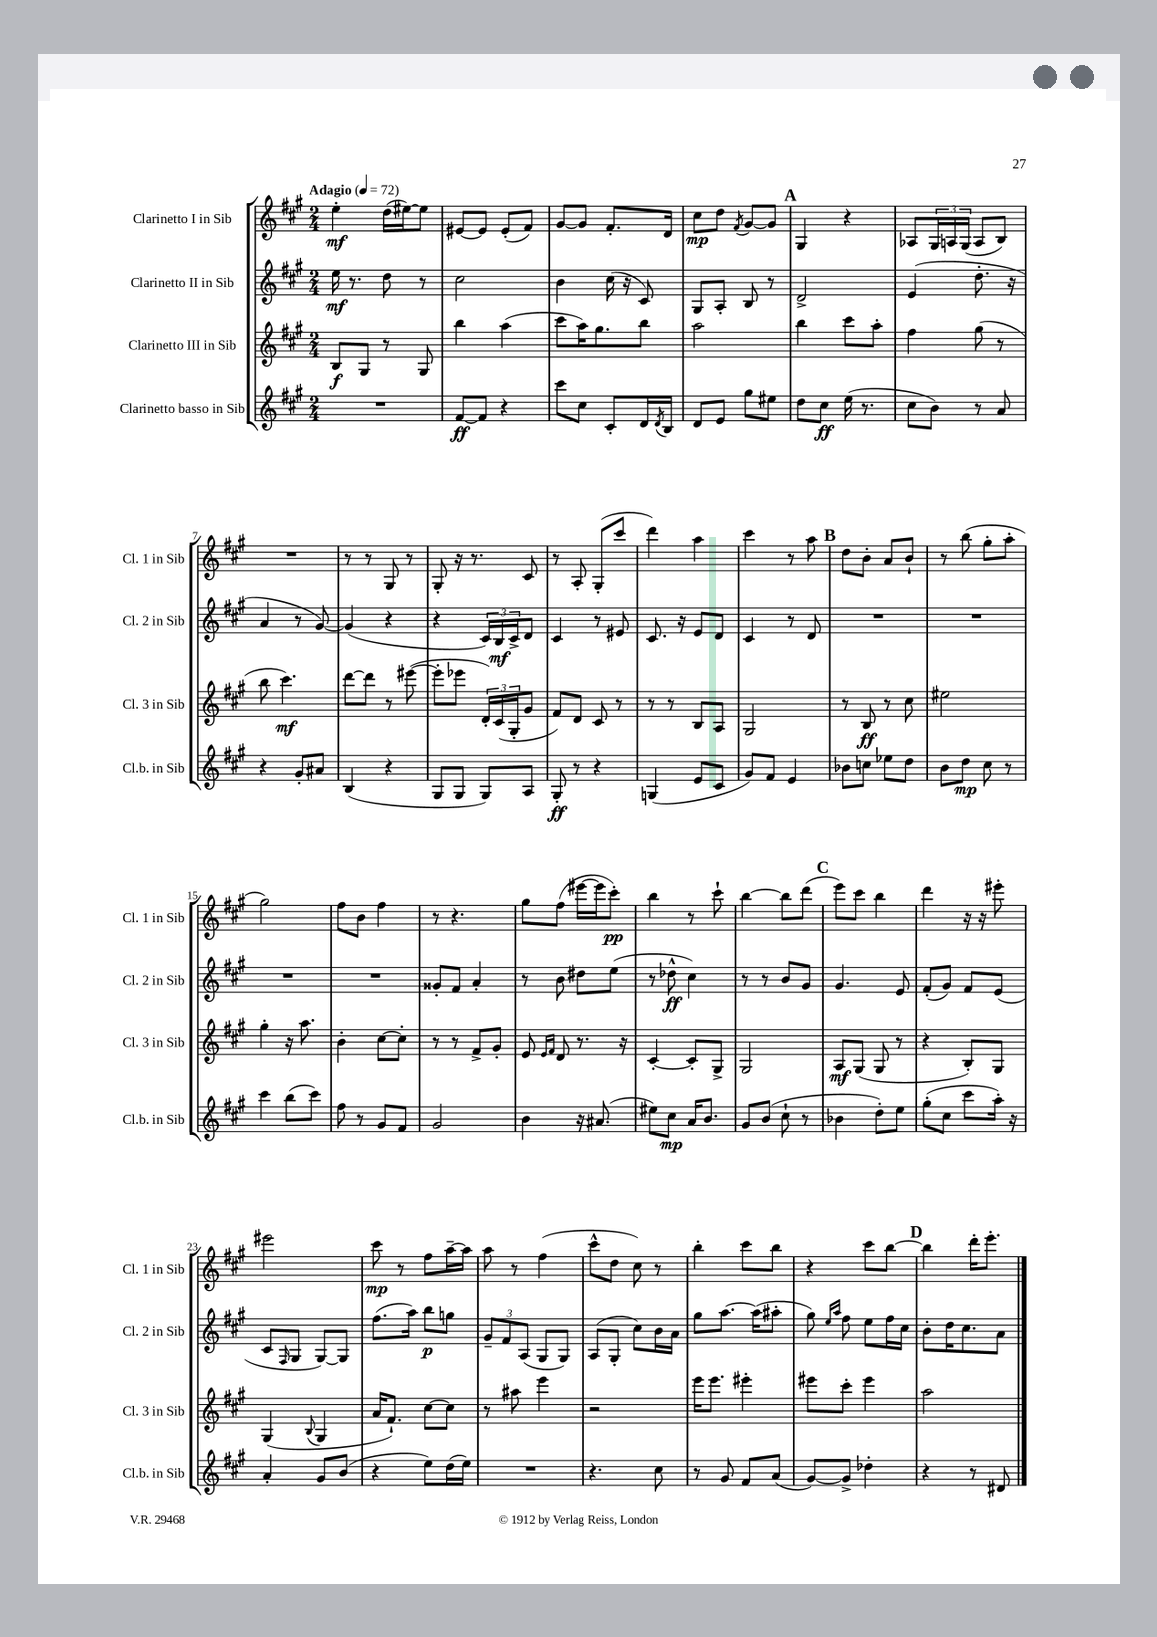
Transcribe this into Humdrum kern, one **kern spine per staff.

**kern	**kern	**kern	**kern
*staff4	*staff3	*staff2	*staff1
*clefG2	*clefG2	*clefG2	*clefG2
*k[f#c#g#]	*k[f#c#g#]	*k[f#c#g#]	*k[f#c#g#]
*M2/4	*M2/4	*M2/4	*M2/4
*MM72	*MM72	*MM72	*MM72
2r	8B	16ee	4ee'
.	.	8.r	.
.	8G#	.	.
.	8r	8dd	(16dd
.	.	.	[16ee#)
.	8G#	8r	8ee#]
=	=	=	=
[8f#	4bb	2cc#	[8e#
8f#]	.	.	8e#]
4r	(4aa	.	(8e#'
.	.	.	8f#)
=	=	=	=
8ccc#	8ccc#	4b	[8g#
8cc#	16aa)	.	8g#]
.	8.gg#	.	.
8c#'	.	(16cc#	8.f#'
.	.	16r	.
16d	8bb	8c#)	.
8qd	.	.	.
16B	.	.	16d
=	=	=	=
8d	2aa	8G#	8cc#
8e	.	8A'	8dd
.	.	.	8qf#
8gg#	.	8B	[8g#
8ee#	.	8r	8g#]
=	=	=	=
8dd	4bb	2d^	4G#
8cc#	.	.	.
(16ee	8ccc#	.	4r
8.r	.	.	.
.	8aa'	.	.
=	=	=	=
8cc#	4ff#	(4e	8A-
8b)	.	.	24G#
.	.	.	24A
.	.	.	(24G#
8r	(8gg#	8.dd'	8A
8a	8r	.	8B)
.	.	16r	.
=	=	=	=
4r	8bb	4a	2r
.	4.ccc#)	.	.
8g#'	.	8r	.
8a#	.	[8g#)	.
=	=	=	=
(4B	[8ddd	(4g#]	8r
.	8ddd]	.	8r
4r	8r	4r	8G#
.	([8eee#	.	8r
=	=	=	=
8G#	8eee#']	4r	8G#'
8G#	8eee-	.	16r
.	.	.	8.r
8G#)	24d')	24c#)	.
.	(24c#	24B	.
.	24G#'	24c#^	.
8A	8g#	8d	8c#
=	=	=	=
8G#'	8f#)	4c#	8r
8r	8d	.	8A'
4r	8c#	8r	(8G#'
.	8r	8e#	8ccc#
=	=	=	=
(4G	8r	8.c#	4ddd)
.	8r	.	.
.	.	16r	.
8e	8B	8e	4aa
8c#	8A	8d	.
=	=	=	=
8g#)	2G#	4c#	4ccc#
8f#	.	.	.
4e	.	8r	8r
.	.	8d	8aa
=	=	=	=
8b-	8r	2r	8dd
8cc	8B	.	8b'
8ee-	8r	.	8a
8dd	8cc#	.	8b`
=	=	=	=
8b	2ee#	2r	8r
8dd	.	.	(8bb
8cc#	.	.	8gg#'
8r	.	.	8aa'
=	=	=	=
4ccc#	4gg#'	2r	2gg#)
(8bb	16r	.	.
.	8.aa	.	.
8ccc#)	.	.	.
=	=	=	=
8ff#	4b'	2r	8ff#
8r	.	.	8b
8g#	[8cc#	.	4ff#
8f#	8cc#']	.	.
=	=	=	=
2g#	8r	8g##'	8r
.	8r	8f#	4.r
.	8f#^	4a'	.
.	8g#'	.	.
=	=	=	=
4b	8e	8r	8gg#
.	16qqe	.	.
.	16qqf#	.	.
.	8d	8b	(8ff#
16r	8.r	8dd#	[16eee#
(8.a#	.	.	16eee#]
.	.	(8ee	8ccc#')
.	16r	.	.
=	=	=	=
8ee#)	[4c#'	8r	4bb
8cc#	.	8dd-^^	.
16a	8c#']	4cc#)	8r
8.b	.	.	.
.	8G#^	.	8ccc#`
=	=	=	=
8g#	2G#	8r	[4bb
(8b	.	8r	.
8cc#`	.	8b	8bb]
8r	.	8g#	(8ddd
=	=	=	=
4b-	8A	4.g#	8eee)
.	(8G#	.	8ccc#
8dd')	8G#	.	4bb
8ee	8r	8e	.
=	=	=	=
(8gg#'	4r	(8f#'	4ddd
8cc#	.	8g#)	.
8ccc#	8B')	8f#	16r
.	.	.	16r
16aa')	8G#	(8e	8eee#'
16r	.	.	.
=	=	=	=
4a'	(4G#	8c#	2eee#
.	.	16qqF#	.
.	.	8G#	.
.	8qqB	.	.
8g#	4G#	[8G#)	.
(8b	.	8G#]	.
=	=	=	=
4r	16a	(8.ff#	8ccc#
.	8.f#`)	.	.
.	.	.	8r
.	.	16aa)	.
8ee)	[8cc#	8bb	8ff#
(16dd	8cc#]	8gg	[16aa~
16ee)	.	.	16aa]
=	=	=	=
2r	8r	12g#~	8aa
.	.	12f#	.
.	8aa#	.	8r
.	.	(12A	.
.	4eee	8G#	(4ff#
.	.	8G#)	.
=	=	=	=
4.r	2r	(8A	8ccc#^^
.	.	8G#'	8dd
.	.	8cc#)	8cc#)
8cc#	.	16b	8r
.	.	16a	.
=	=	=	=
8r	16eee	8gg#	4bb'
.	8.eee	.	.
8g#	.	[8.aa	.
8f#	4eee#'	.	8ccc#
.	.	(16aa]	.
(8a	.	8aa#'	8bb
=	=	=	=
[8g#)	8eee#	8gg#)	4r
.	.	16qqee	.
.	.	16qqaa	.
8g#^]	8ccc#'	8ff#	.
4dd-'	4eee#	8ee	8ccc#
.	.	16ff#	[8bb
.	.	16cc#	.
=	=	=	=
4r	2aa	8b'	4bb]
.	.	16dd	.
.	.	8.cc#	.
8r	.	.	16ddd'
.	.	.	8.eee'
8d#	.	8a	.
==	==	==	==
*-	*-	*-	*-
